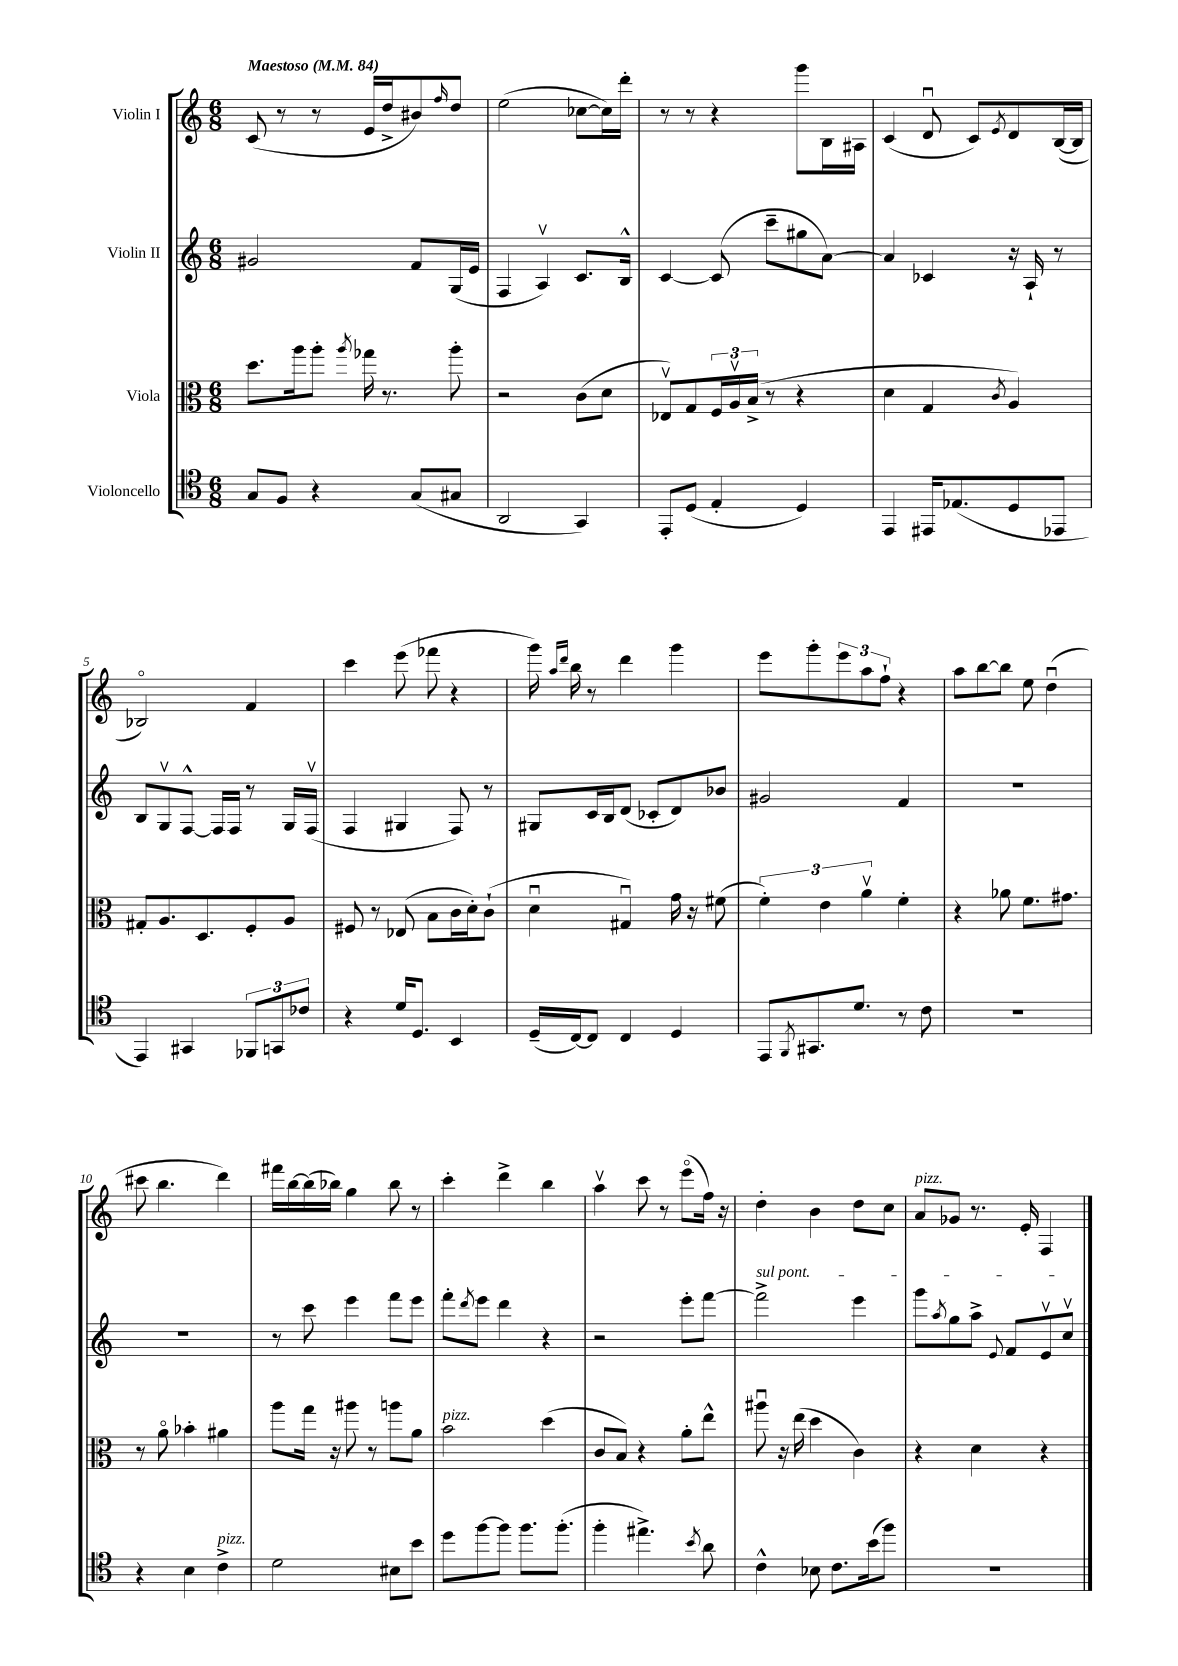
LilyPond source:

<<
\new StaffGroup <<
\new Staff = "s0" \with { instrumentName = "Violin I" } {
    \clef treble \key c \major \numericTimeSignature \time 6/8 \tempo "Maestoso" 4 = 84
    c'8( r8 r8 e'16 d''16-> bis'8) \grace { f''16 } d''8 |
    e''2( ces''8~ ces''16) d'''16-. |
    r8 r8 r4 g'''8 b16 ais16 |
    c'4( d'8\downbow c'8) \acciaccatura { e'8 } d'8 b16~( b16 |
    bes2\flageolet) f'4 |
    c'''4 e'''8( fes'''8 r4 |
    g'''16) \grace { a''16 d'''16 } b''16 r8 d'''4 g'''4 |
    e'''8 g'''8-. \tuplet 3/2 { e'''8 a''8 f''8-! } r4 |
    a''8 b''8~ b''8 e''8 d''4\downbow( |
    cis'''8 b''4. d'''4) |
    fis'''16 b''16~ b''16( bes''16) g''4 bes''8 r8 |
    c'''4-. d'''4-> b''4 |
    a''4\upbow c'''8 r8 e'''8\flageolet( f''16) r16 |
    d''4-. b'4 d''8 c''8 |
    a'8^\markup { \italic "pizz." } ges'8 r8. e'16-. f4 \bar "|." |
}
\new Staff = "s1" \with { instrumentName = "Violin II" } {
    \clef treble \key c \major \numericTimeSignature \time 6/8
    gis'2 f'8 g16( e'16 |
    f4 a4\upbow) c'8. b16-^ |
    c'4~ c'8( c'''8-- gis''8 a'8~) |
    a'4 ces'4 r16 a16-! r8 |
    b8 g8\upbow f8~-^ f16 f16 r8 g16 f16\upbow( |
    f4 gis4 f8) r8 |
    gis8 c'16 b16 d'8( ces'8-. d'8) bes'8 |
    gis'2 f'4 |
    R2. |
    R2. |
    r8 c'''8 e'''4 f'''8 e'''8 |
    f'''8-. \acciaccatura { d'''8 } e'''8 d'''4 r4 |
    r2 e'''8-. f'''8~ |
    \once \override TextSpanner.bound-details.left.text = \markup { \italic "sul pont." } f'''2->\startTextSpan e'''4 |
    g'''8 \acciaccatura { a''8 } g''8 a''8-> \appoggiatura { e'8 } f'8 e'8\upbow c''8\upbow\stopTextSpan \bar "|." |
}
\new Staff = "s2" \with { instrumentName = "Viola" } {
    \clef alto \key c \major \numericTimeSignature \time 6/8
    d''8. a''16 a''8-. \acciaccatura { a''8 } ges''16 r8. a''8-. |
    r2 c'8( d'8 |
    ees8\upbow) g8 \tuplet 3/2 { f16 a16\upbow b16->( } r8 r4 |
    d'4 g4 \acciaccatura { c'8 } a4) |
    gis8-. a8. d8. f8-. a8 |
    fis8 r8 ees8( b8 c'16 d'16-.) c'8-!( |
    d'4\downbow gis4\downbow) g'16 r16 fis'8( |
    \tuplet 3/2 { f'4-.) e'4 a'4\upbow } f'4-. |
    r4 aes'8 f'8. gis'8. |
    r8 a'8\flageolet bes'4-. ais'4 |
    a''8 g''16 r16 ais''8 r8 a''8 a'8 |
    b'2^\markup { \italic "pizz." } d''4( |
    c'8 b8) r4 a'8-. e''8-^ |
    ais''8\downbow r16 e''16( d''4 c'4) |
    r4 d'4 r4 \bar "|." |
}
\new Staff = "s3" \with { instrumentName = "Violoncello" } {
    \clef tenor \key c \major \numericTimeSignature \time 6/8
    g8 f8 r4 g8( gis8 |
    a,2 g,4) |
    e,8-. d8( e4-. d4) |
    e,4 eis,16 ees8.( d8 ees,8 |
    e,4) gis,4 \tuplet 3/2 { fes,8 g,8 ces'8 } |
    r4 d'16 d8. b,4 |
    d16--( c16~) c8 c4 d4 |
    e,8 \acciaccatura { f,8 } gis,8. d'8. r8 c'8 |
    R2. |
    r4 b4 c'4->^\markup { \italic "pizz." } |
    d'2 bis8 b'8 |
    d''8 f''8~ f''8 f''8. f''8.-.( |
    f''4-. eis''4.->) \acciaccatura { b'8 } a'8 |
    c'4-^ bes8 c'8. b'16( f''8) |
    R2. \bar "|." |
}
>>
>>
